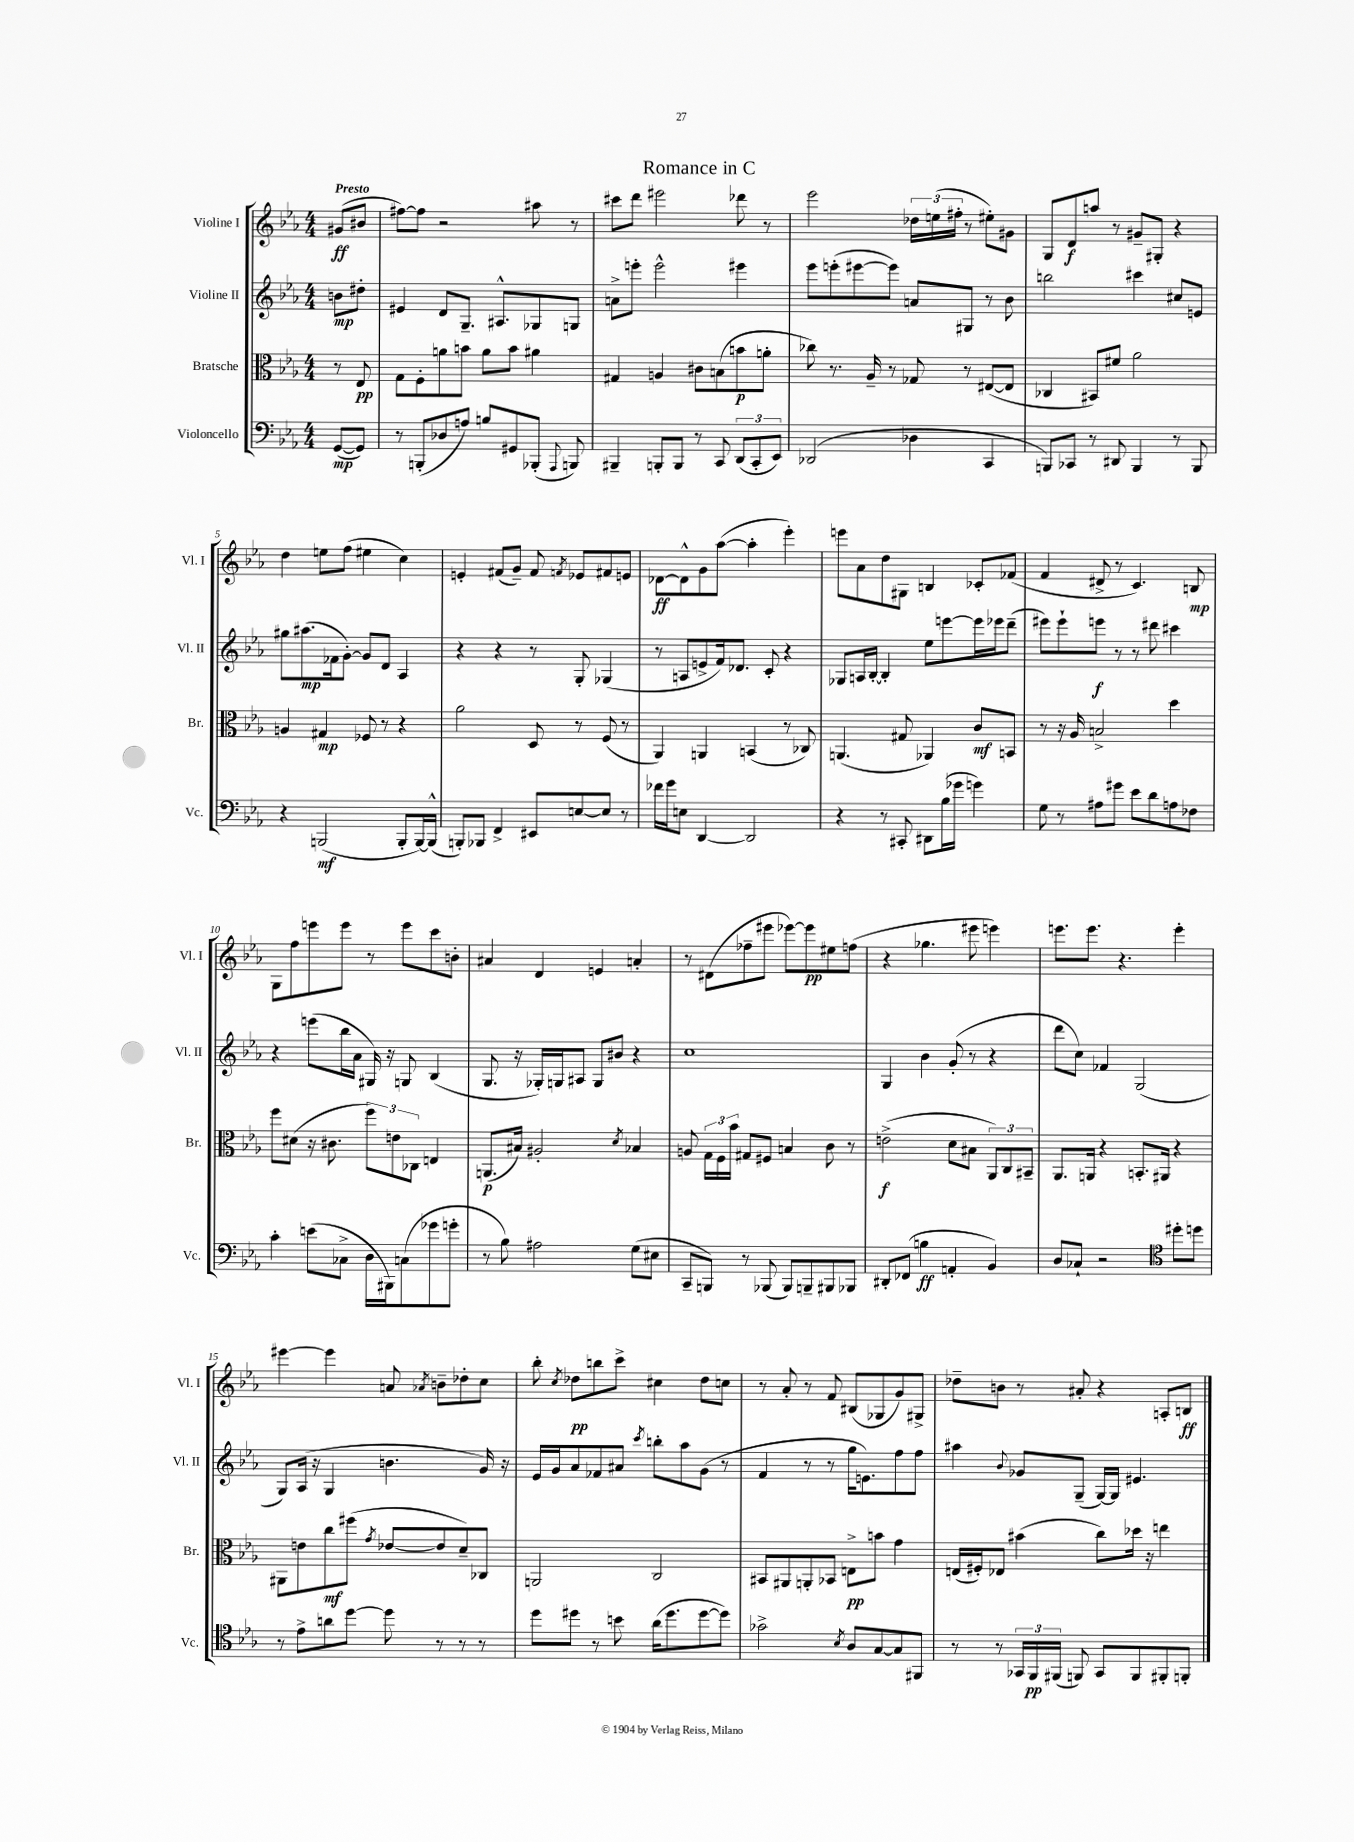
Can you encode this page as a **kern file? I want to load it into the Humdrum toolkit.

**kern	**dynam	**kern	**dynam	**kern	**dynam	**kern	**dynam
*part4	*part4	*part3	*part3	*part2	*part2	*part1	*part1
*staff4	*staff4	*staff3	*staff3	*staff2	*staff2	*staff1	*staff1
*I"Violoncello	*	*I"Bratsche	*	*I"Violine II	*	*I"Violine I	*
*I'Vc.	*	*I'Br.	*	*I'Vl. II	*	*I'Vl. I	*
*clefF4	*	*clefC3	*	*clefG2	*	*clefG2	*
*k[b-e-a-]	*	*k[b-e-a-]	*	*k[b-e-a-]	*	*k[b-e-a-]	*
*M4/4	*	*M4/4	*	*M4/4	*	*M4/4	*
=	=	=	=	=	=	=	=
!	!	!	!	!	!	!LO:TX:a:B:t=Presto	!
([8GG/L	mp	8r	.	8bn\L	mp	(8g#X/L	ff
8GG/J])	.	8E-/	pp	8dd#X'\J	.	8b#X/J	.
=1	=1	=1	=1	=1	=1	=1	=1
8r	.	8G\L	.	4e#X/	.	[8ff#X\L)	.
(8BBBn'/L	.	8F'\	.	.	.	8ff#\J]	.
8D-X/	.	8an\	.	8d/L	.	2r	.
8An/J)	.	8bn\J	.	8.G~/J	.	.	.
8Bn/L	.	8a\L	.	.	.	.	.
.	.	.	.	8.A#X^^/L	.	.	.
8GG#X/	.	8b\J	.	.	.	.	.
(8BBB-X'/J	.	4a#X\	.	8G-X/	.	8aa#X\	.
8qqAAA-/	.	.	.	.	.	.	.
8BBBn/)	.	.	.	8Gn/J	.	8r	.
=2	=2	=2	=2	=2	=2	=2	=2
4BBB#X~/	.	4G#X/	.	8an^\L	.	8ccc#X\L	.
.	.	.	.	8eeen'\J	.	8ddd\J	.
8BBBn'/L	.	4An/	.	2eee^^\	.	2eee#X\	.
8BBB/J	.	.	.	.	.	.	.
8r	.	8c#X\L	.	.	.	.	.
8CC/	.	(8Bn\	.	.	.	.	.
(12DD/L	.	8bn\	p	4eee#X\	.	8ddd-X\	.
12CC'/	.	.	.	.	.	.	.
.	.	8an'\J	.	.	.	8r	.
12EE-/J)	.	.	.	.	.	.	.
=3	=3	=3	=3	=3	=3	=3	=3
(2DD-X/	.	8cc-X\)	.	8eee-\L	.	2eee-\	.
.	.	8.r	.	(8eeen'\	.	.	.
.	.	.	.	[8eee#X\	.	.	.
.	.	16A-~/	.	.	.	.	.
.	.	8r	.	8eee#\J])	.	.	.
4D-X\	.	8G-X/	.	8an/L	.	24dd-X\LL	.
.	.	.	.	.	.	(24een\	.
.	.	.	.	.	.	24ff#X'\JJ	.
.	.	8r	.	8G#X/J	.	8r	.
4CC/	.	([8E#X/L	.	8r	.	8ee#X'\L)	.
.	.	8E#/J]	.	8b-\	.	8g#X\J	.
=4	=4	=4	=4	=4	=4	=4	=4
8BBBn/L)	.	4C-X/	.	2bbn\	.	8G/L	.
8CC-X/J	.	.	.	.	.	8d/	f
8r	.	8BB#X/L)	.	.	.	8aan/J	.
8DD#X/	.	8f#X/J	.	.	.	8r	.
4BBB/	.	2a-\	.	4ccc#X\	.	8g#X~/L	.
.	.	.	.	.	.	8G#X'/J	.
8r	.	.	.	8cc#X/L	.	4r	.
8BBB/	.	.	.	8en/J	.	.	.
!!LO:LB:g=z
=5	=5	=5	=5	=5	=5	=5	=5
4r	.	4An/	.	8gg#X\L	.	4dd\	.
.	.	.	.	(8.aa#X\	mp	.	.
(2BBBn/	mf	4G#X/	mp	.	.	8een\L	.
.	.	.	.	16f-X\k	.	.	.
.	.	.	.	[8g'\J)	.	(8ff\J	.
.	.	8F-X/	.	8g/L]	.	4ee#X\	.
.	.	8r	.	8d/J	.	.	.
8BBB'/L	.	4r	.	4A-/	.	4cc\)	.
[16BBB/L)	.	.	.	.	.	.	.
(16BBB^^/JJ]	.	.	.	.	.	.	.
=6	=6	=6	=6	=6	=6	=6	=6
8BBBn'/L)	.	2a-\	.	4r	.	4en'/	.
8BBB-X/J	.	.	.	.	.	.	.
4FF^/	.	.	.	4r	.	(8f#X/L	.
.	.	.	.	.	.	8g~/J)	.
8EE#X/L	.	8D/	.	8r	.	8f#/	.
.	.	.	.	.	.	8qfn/	.
[8En/	.	8r	.	8G'/	.	8e-X/L	.
8E/J]	.	(8F/	.	(4G-X/	.	8f#X/	.
8r	.	8r	.	.	.	8en/J	.
=7	=7	=7	=7	=7	=7	=7	=7
16f-X\LL	.	4AA-/)	.	8r	.	[8d-X\L	ff
16g\J	.	.	.	.	.	.	.
8En\J	.	.	.	8An/L	.	8d-^^\]	.
[4DD/	.	4AAn/	.	8en^/	.	8g\	.
.	.	.	.	16f/k)	.	([8aa-\J	.
.	.	.	.	8.d-X/J	.	.	.
2DD/]	.	(4BBn/	.	.	.	4aa-'\]	.
.	.	.	.	8c'/	.	.	.
.	.	8r	.	4r	.	4eee-'\)	.
.	.	8C-X/)	.	.	.	.	.
=8	=8	=8	=8	=8	=8	=8	=8
4r	.	(4.AAn/	.	8G-X/L	.	8eeen\L	.
.	.	.	.	16An/L	.	8a-\	.
.	.	.	.	[16B-'/JJ	.	.	.
8r	.	.	.	4B-'/]	.	8dd\	.
8CC#X'/	.	8G#X/	.	.	.	8G#X\J	.
8DD#X\L	.	4AA-X/)	.	8ee-\L	.	4Bn/	.
(16B-\L	.	.	.	[8eeen\	.	.	.
16g-X\JJ	.	.	.	.	.	.	.
4gn\)	.	8c/L	mf	16eee\L]	.	8c-X'/L	.
.	.	.	.	16eee-X\J	.	.	.
.	.	8BBn/J	.	(8ddd~\J	.	(8f-X/J	.
=9	=9	=9	=9	=9	=9	=9	=9
8G\	.	8r	.	8eee#X\L)	.	4f/	.
8r	.	16r	.	8eee#`\	.	.	.
.	.	16A-/	.	.	.	.	.
8A#X\L	.	2Bn^/	.	8eeen\J	f	8d#X^/	.
8g#X\J	.	.	.	8r	.	8r	.
8e-\L	.	.	.	8r	.	4.c/)	.
8d\	.	.	.	8ddd#X\	.	.	.
8An\	.	4dd\	.	4ccc#X\	.	.	.
8F-X\J	.	.	.	.	.	8Bn/	mp
!!LO:LB:g=z
=10	=10	=10	=10	=10	=10	=10	=10
4c'\	.	8ff\L	.	4r	.	8G\L	.
.	.	(8d#X\J	.	.	.	8ff\	.
(8en\L	.	16r	.	(8eeen\L	.	8eeen\	.
.	.	8.c#X\	.	.	.	.	.
8C-X^\J	.	.	.	16bb-\L	.	8eee\J	.
.	.	.	.	16a-\JJ	.	.	.
16D\LL	.	12ff\L)	.	16G#X/)	.	8r	.
16BBB#X\J)	.	.	.	16r	.	.	.
.	.	12en\	.	.	.	.	.
(8Cn\	.	.	.	8Gn/	.	8eee\L	.
.	.	12C-X\J	.	.	.	.	.
8g-X\	.	4En/	.	(4B-/	.	8ccc\	.
8gn'\J	.	.	.	.	.	8bn'\J	.
=11	=11	=11	=11	=11	=11	=11	=11
8r	.	(8.AAn/L	p	8.G/	.	4a#X/	.
8B-\)	.	.	.	.	.	.	.
.	.	16B#X/Jk)	.	16r	.	.	.
2A#X\	.	2A#X'/	.	16G-X'/LL)	.	4d/	.
.	.	.	.	16Gn/J	.	.	.
.	.	.	.	8A#X/J	.	.	.
.	.	.	.	8G/L	.	4en/	.
.	.	.	.	8b#X/J	.	.	.
.	.	8qd/	.	.	.	.	.
(8G\L	.	4B-X/	.	4r	.	4an'/	.
8E#X\J	.	.	.	.	.	.	.
=12	=12	=12	=12	=12	=12	=12	=12
8CC~/L	.	8An/	.	1cc	.	8r	.
8BBBn/J)	.	24G\LL	.	.	.	(8d#X\L	.
.	.	24F\	.	.	.	.	.
.	.	24b-\JJ	.	.	.	.	.
8r	.	8G#X/L	.	.	.	8ff-X~\	.
(8BBB-X/	.	8F#X/J	.	.	.	8eee#X\J	.
8BBB-/L)	.	4Bn/	.	.	.	[8eee-X\L)	.
8BBBn~/	.	.	.	.	.	8eee-\]	pp
8BBB#X/	.	8c\	.	.	.	8ee#X\	.
8BBB-X/J	.	8r	.	.	.	(8ffn\J	.
=13	=13	=13	=13	=13	=13	=13	=13
8DD#X'/L	.	(2en^\	f	4G/	.	4r	.
(8FF-X/J	.	.	.	.	.	.	.
4Bn\	ff	.	.	4b-\	.	4.gg-X\	.
4AAn'/	.	8d\L	.	(8g'/	.	.	.
.	.	8B#X\J	.	8r	.	8eee#X\	.
4BB-/)	.	12AA-/L)	.	4r	.	4eeen\)	.
.	.	12C/	.	.	.	.	.
.	.	12BB#X~/J	.	.	.	.	.
=14	=14	=14	=14	=14	=14	=14	=14
8D/L	.	8.AA-/L	.	8ddd\L	.	8.eeen\L	.
8C-X`/J	.	.	.	8cc\J)	.	.	.
.	.	16AAn/Jk	.	.	.	8.eee\J	.
2r	.	4r	.	4f-X/	.	.	.
.	.	.	.	.	.	4.r	.
.	.	8.BBn'/L	.	(2G/	.	.	.
.	.	16AA#X/Jk	.	.	.	.	.
*clefC4	*	*	*	*	*	*	*
8dd#X'\L	.	4r	.	.	.	4eee'\	.
8ddn\J	.	.	.	.	.	.	.
!!LO:LB:g=z
=15	=15	=15	=15	=15	=15	=15	=15
8r	.	8AA#X\L	.	8G/L)	.	[4eee#X\	.
8e-^\L	.	8en\	.	(16A-/Jk	.	.	.
.	.	.	.	16r	.	.	.
8an\	.	8cc\	mf	4G/	.	4eee#\]	.
[8dd\J	.	(8ff#X\J	.	.	.	.	.
.	.	8qg/	.	.	.	.	.
8dd\]	.	[8e-X/L	.	4.bn\	.	8an/	.
.	.	.	.	.	.	8qa-X/	.
8r	.	8e-/]	.	.	.	8bn~\L	.
8r	.	8d~/)	.	.	.	8dd-X'\	.
8r	.	8C-X/J	.	16g/)	.	8cc\J	.
.	.	.	.	16r	.	.	.
=16	=16	=16	=16	=16	=16	=16	=16
8dd\L	.	2AAn/	.	16e-/LL	.	8bb-'\	.
.	.	.	.	16g/J	.	.	.
.	.	.	.	.	.	8qcc/	.
8dd#X\J	.	.	.	8a-/	.	8dd-X\L	pp
8r	.	.	.	8f-X/	.	8bbn\	.
8bn\	.	.	.	8a#X/J	.	8ccc^\J	.
.	.	.	.	8qccc/	.	.	.
(16a-\KL	.	2C/	.	8bbn'\L	.	4cc#X\	.
8.dd#\	.	.	.	.	.	.	.
.	.	.	.	8aa-\	.	.	.
[8dd#\	.	.	.	(8g\J	.	8dd-\L	.
8dd#\J])	.	.	.	8r	.	8ccn\J	.
=17	=17	=17	=17	=17	=17	=17	=17
2g-X^\	.	8BB#X/L	.	4f/	.	8r	.
.	.	8AA#X/	.	.	.	8a-'/	.
.	.	8AAn'/	.	8r	.	8r	.
.	.	8BB-X/J	.	8r	.	8f/	.
8qB-/	.	.	.	.	.	.	.
8A-/L	.	8En^\L	pp	16gg\KL	.	(8B#X/L	.
.	.	.	.	8.en\)	.	.	.
[8G/	.	8bn\J	.	.	.	8G-X/	.
8G/]	.	4g\	.	8ff\	.	8g/)	.
8FF#X/J	.	.	.	8ff\J	.	8G#X^/J	.
=18	=18	=18	=18	=18	=18	=18	=18
8r	.	(16En/LL	.	4aa#X\	.	8dd-X~\L	.
.	.	16F#X'/J)	.	.	.	.	.
8r	.	8E-X/J	.	.	.	8bn\J	.
.	.	.	.	8qqb-/	.	.	.
24GG-X/LL	.	(4b#X\	.	8g-X/L	.	8r	.
24FF/	pp	.	.	.	.	.	.
(24FF#X/JJ	.	.	.	.	.	.	.
8FFn/)	.	.	.	(8G~/J	.	8a#X'/	.
8GG-/L	.	8cc\L)	.	[16G/LL)	.	4r	.
.	.	.	.	16G/JJ]	.	.	.
8FF/	.	16dd-X\Jk	.	4.e#X/	.	.	.
.	.	16r	.	.	.	.	.
8FF#X'/	.	4een\	.	.	.	8An'/L	.
8FFn'/J	.	.	.	.	.	8Bn/J	ff
==	==	==	==	==	==	==	==
*-	*-	*-	*-	*-	*-	*-	*-
